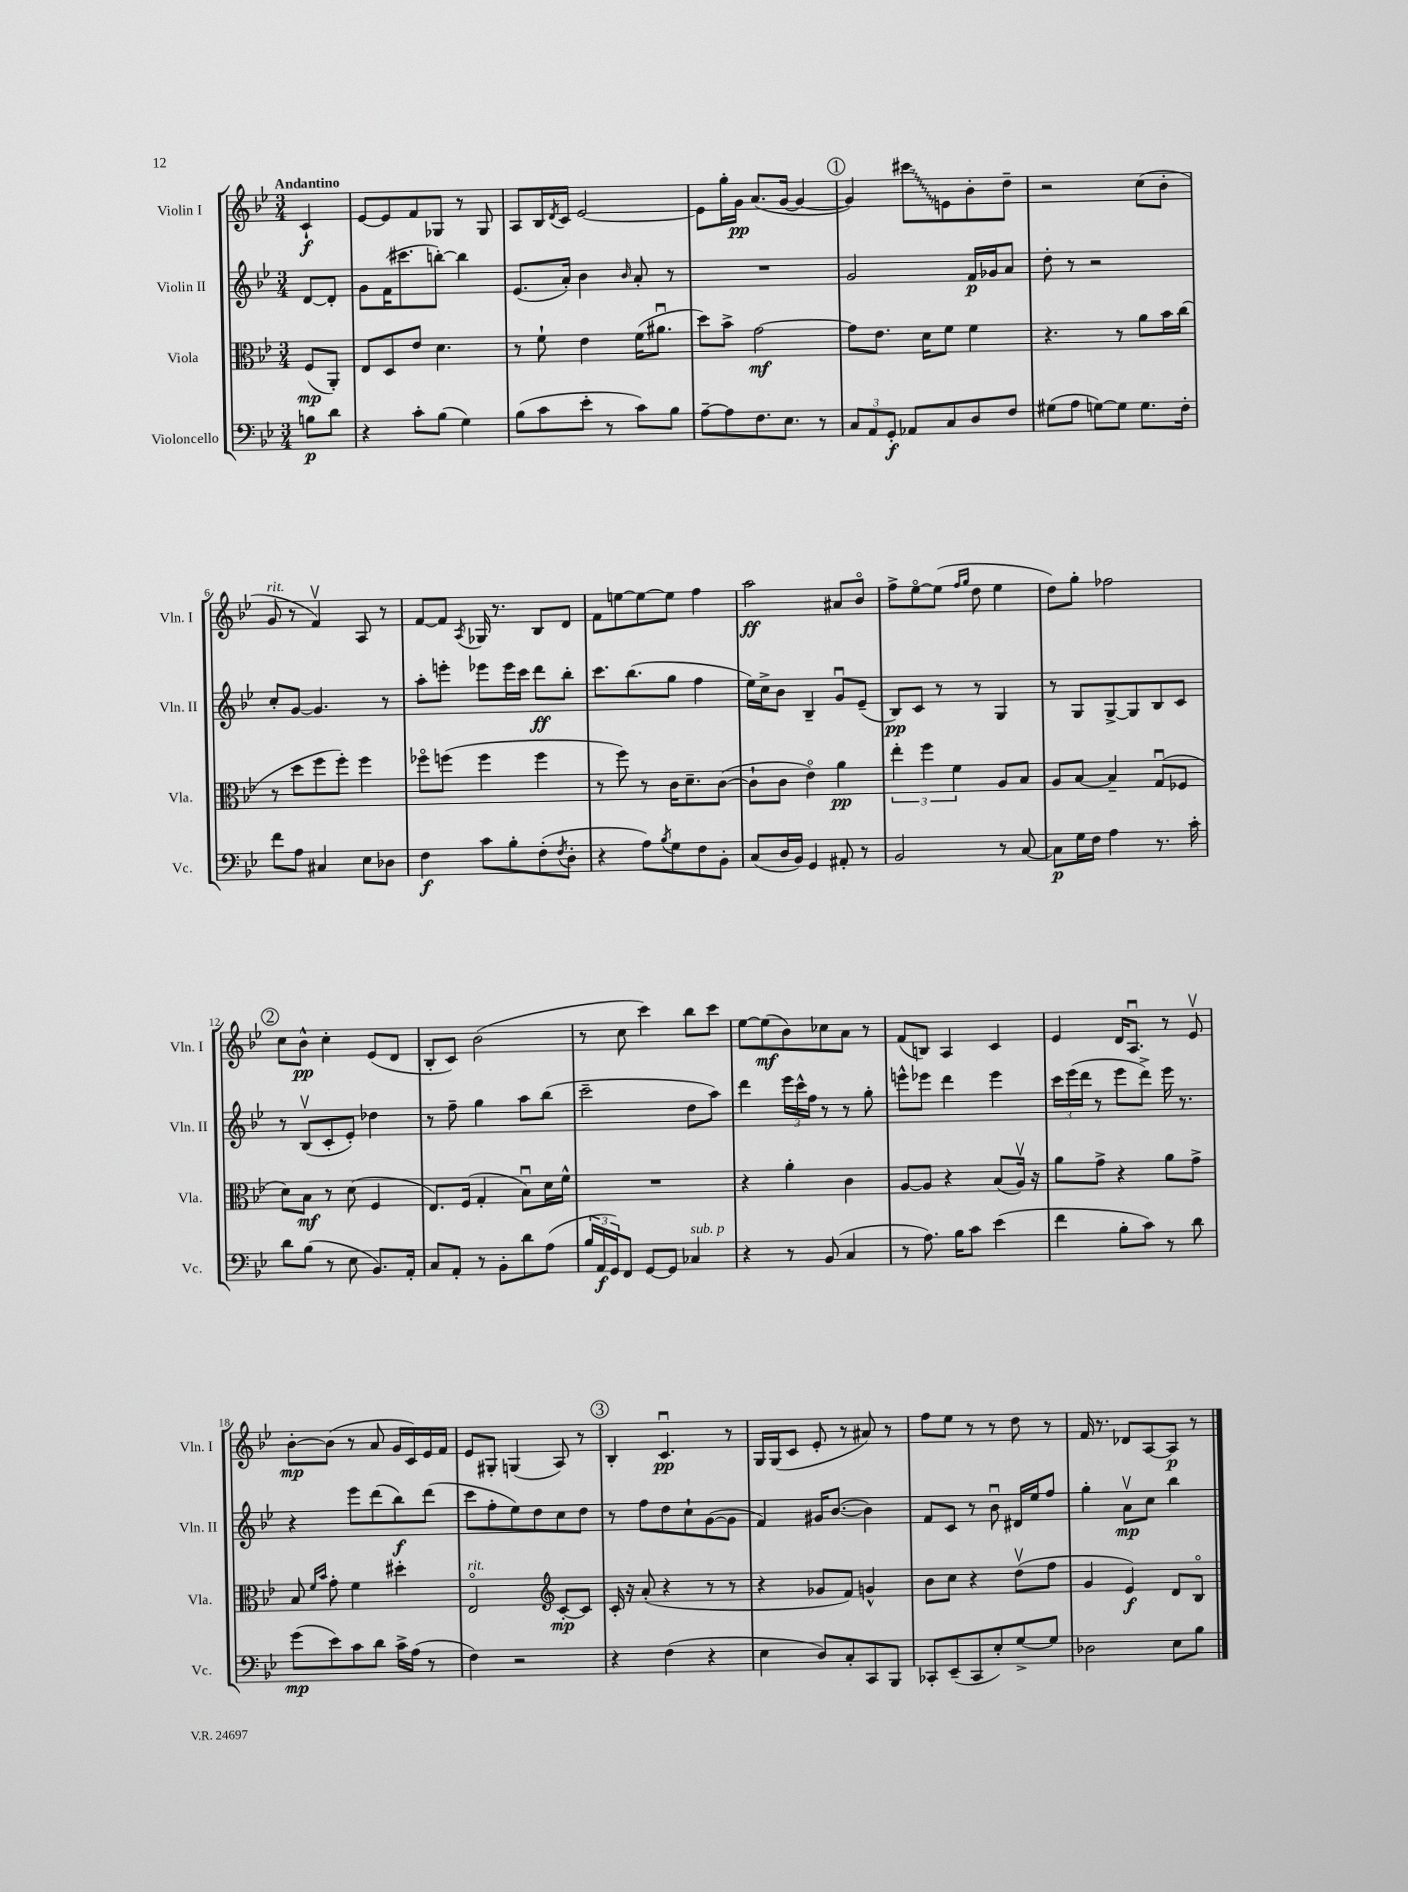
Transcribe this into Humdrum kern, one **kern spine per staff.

**kern	**kern	**kern	**kern
*staff4	*staff3	*staff2	*staff1
*clefF4	*clefC3	*clefG2	*clefG2
*k[b-e-]	*k[b-e-]	*k[b-e-]	*k[b-e-]
*M3/4	*M3/4	*M3/4	*M3/4
8B\L	(8F/L	[8d/L	4c`/
8d\J	8AA'/J)	8d'/]J	.
=	=	=	=
4r	8E-/L	8g\L	[8e-/L
.	8D/	(16f\K	8e-/]
.	.	8.ccc#\	.
8c'\L	8e-/J	.	8f/
(8B-\J	4.d\	[8bb'\J)	8G-/J
4G\)	.	4bb\]	8r
.	.	.	8G-/
=	=	=	=
(8B-\L	8r	(8.e-/L	8A/L
8c\	8f`\	.	16B-/L
.	.	.	8qd/
.	.	16a'/Jk)	16c/JJ
8e-'\J	4e-\	4b-\	[2e-/
8r	.	.	.
.	.	16qqb-/	.
8c\L)	(16f\LK	8a'/	.
.	8.a#u\J	.	.
8B-\J	.	8r	.
=	=	=	=
[8A~\L	8dd\L)	2.r	8e-\]L
8A\]	8b-^\J	.	16gg'\L
.	.	.	16g\JJ
8.F\	[2g\	.	(8.a/L
8.E-\J	.	.	[16g/Jk
.	.	.	4g/_
8r	.	.	.
=	=	=	=
12C/L	8g\]L	2g/	4g/])
12AA/	.	.	.
.	8.e-\J	.	.
12GG'/J	.	.	.
8AA-/L	.	.	8ccc#\L
.	16d\LK	.	.
8C/	8f\J	.	8e\
8D/	4f\	16f/LL	8b-'\
.	.	16g-/J	.
8F/J	.	8a/J	8dd~\J
=	=	=	=
(8G#\L	4.r	8dd'\	2r
8A\J	.	8r	.
[8G\L)	.	2r	.
8G\]J	8r	.	.
8.G\L	8a\L	.	(8cc\L
.	16b-\L	.	8b-'\J
16F'\Jk	(16cc\JJ	.	.
=	=	=	=
8f\L	8r	8cc'/L	8g/
8A\J	8dd\L	[8g/J	8r
4C#/	8ff\	4.g/]	4fv/)
.	8ff'\J)	.	.
8E-\L	4ff\	.	8A/
8D-\J	.	8r	8r
=	=	=	=
4F\	8ff-o\L	8aa'\L	[8f/L
.	(8ff\J	8eee'\J	8f/]J
.	.	.	8qA/
8c\L	4ff\	8eee-\L	16G-/
.	.	.	8.r
8B-'\	.	16eee-\L	.
.	.	16ccc\JJ	.
(8F'\	4ff\	8ddd\L	8B-/L
8qF/	.	.	.
8D'\J	.	8bb-'\J	8d/J
=	=	=	=
4r	8r	8.ccc\L	8f\L
.	8ff\)	.	[8ee\
.	.	(8.bb-\	.
8A\L)	8r	.	8ee\_
8qB-/	.	.	.
8G\	16c\LK	8gg\J	8ee\]J
.	8.d~\	.	.
8F\	.	4ff\	4ff\
8BB-'\J	([8c\J	.	.
=	=	=	=
(8C/L	8c`\]L	16ee-\LL)	2aa\
.	.	16cc^\J	.
16D/L	8c\J	8b-\J	.
16BB-/JJ)	.	.	.
4GG/	4e-o\)	4B-~/	.
8AA#'/	4a\	8gu/L	8a#/L
8r	.	(8e-~/J	8b-o/J
=	=	=	=
2BB-/	6ee-'\	8B-/L)	8ff^\L
.	.	8c/J	[8ee-o\
.	6ff\	.	.
.	.	8r	(8ee-\]J
.	6f\	.	.
.	.	.	16qqff/LL
.	.	.	16qqgg/JJ
.	.	8r	8dd\
8r	8A/L	4G/	4ee-\
[8C/	8B-/J	.	.
=	=	=	=
8C\]L	8A/L	8r	8dd\L)
16G\L	[8B-/J	8G/L	8gg'\J
16F\JJ	.	.	.
4A\	4B-~/]	[8G^/	2ff-\
.	.	8G/]	.
8.r	(8Gu/L	8B-/	.
.	8F-/J	8c/J	.
16c'\	.	.	.
=	=	=	=
8d\L	8d\L)	8r	8cc\L
(8B-\J	8B-\J	(8B-v/L	8b-^^\J
8r	8r	8c'/	4cc'\
8E-\	(8d\	8e-'/J)	.
8.BB-/L)	4F/	4dd-\	(8e-/L
.	.	.	8d/J
16AA'/Jk	.	.	.
=	=	=	=
8C/L	8.E-/L)	8r	8B-'/L
8AA'/J	.	8ff~\	8c/J)
.	(16F/Jk	.	.
8r	4G'/	4gg\	(2b-\
8BB-'\L	.	.	.
8d\	8B-u\L)	8aa\L	.
(8A\J	16d\L	(8bb-\J	.
.	16f^^\JJ	.	.
=	=	=	=
24B-/LL	2.r	2ccc~\	8r
24AA/	.	.	.
24GG/J)	.	.	.
8FF/J	.	.	8cc\
[8GG/L	.	.	4ccc\)
8GG/]J	.	.	.
4C-/	.	8dd\L	8bb-\L
.	.	8aa\J)	8ccc\J
=	=	=	=
4r	4r	4ddd\	[8ee-\L
.	.	.	(8ee-\]
8r	4a'\	24eee-\LL	8b-\)
.	.	24ccc^^\	.
.	.	24ff\JJ	.
(8BB-/	.	8r	8cc-\
4C/	4c\	8r	8a\J
.	.	8gg'\	8r
=	=	=	=
8r	[8A/L	8eee^^\L	(8f/L
8.A\)	8A/]J	8eee-\J	8B/J)
.	4r	4ddd\	4A/
16B-\LK	.	.	.
8c\J	.	.	.
(4e-\	(8B-/L	4eee-\	4c/
.	16Av/Jk)	.	.
.	16r	.	.
=	=	=	=
4f\	8a\L	24ccc\LL	4e-/
.	.	(24eee-\	.
.	.	24ddd\JJ	.
.	8g^\J	8r	.
8B-'\L	4r	8eee-\L	16d/LK
.	.	.	8.Au/J
8c\J)	.	8ddd^\J)	.
8r	8a\L	16eee-\	8r
.	.	8.r	.
8d\	8g^\J	.	8e-v/
=	=	=	=
(8g\L	8B-/	4r	[8b-'\L
.	16qqf/LL	.	.
.	16qqb-/JJ	.	.
8e-\)	8g'\	.	(8b-\]J
8c\	4f\	8eee-\L	8r
8d\J	.	(8ddd\	8a/
16c^\LL	4dd#'\	8bb-\)	16g/LL
(16A\JJ	.	.	16c/)
8r	.	(8ddd\J	16e-/
.	.	.	16f/JJ
=	=	=	=
4F\)	2E-o/	8ccc\L	8e-/L
.	.	8ff'\	8G#'/J
2r	.	8ee-\)	(4G/
.	.	8dd\	.
*	*clefG2	*	*
.	[8c'/L	8cc\	8A/)
.	8c/]J	8dd\J	8r
=	=	=	=
4r	16c'/	8r	4B-'/
.	16r	.	.
.	(8a'/	8ff\L	.
(4F\	4r	8dd\	4.cu/
.	.	8cc`\	.
4r	8r	([8g\	.
.	8r	8g\]J	8r
=	=	=	=
4E-\	4r	4f/)	16G/LL
.	.	.	(16G/J
.	.	.	8c/J
8D/L)	8g-/L	16g#/LK	8e-'/
.	.	([8.b-/J	.
8C'/	8f/J)	.	8r
8CC/	4g^^/	4b-\])	8a#/)
8BBB-/J	.	.	8r
=	=	=	=
8CC-'/L	8b-\L	8f/L	8ff\L
(8EE-~/	8cc\J	8c/J	8ee-\J
8CC-/	4r	8r	8r
8E-'/)	.	8b-u\	8r
[8G^/	(8ddv\L	16d#/LL	8dd\
.	.	16ee-/J	.
8G/]J	8ff\J	8ff/J	8r
=	=	=	=
2D-\	4g/	4gg'\	16f/
.	.	.	8.r
.	4e-/)	8av\L	8d-/L
.	.	8cc\J	[8A/
8E-\L	8d/L	4bb-\	8A/]J
8B-\J	8B-o/J	.	8r
==	==	==	==
*-	*-	*-	*-
